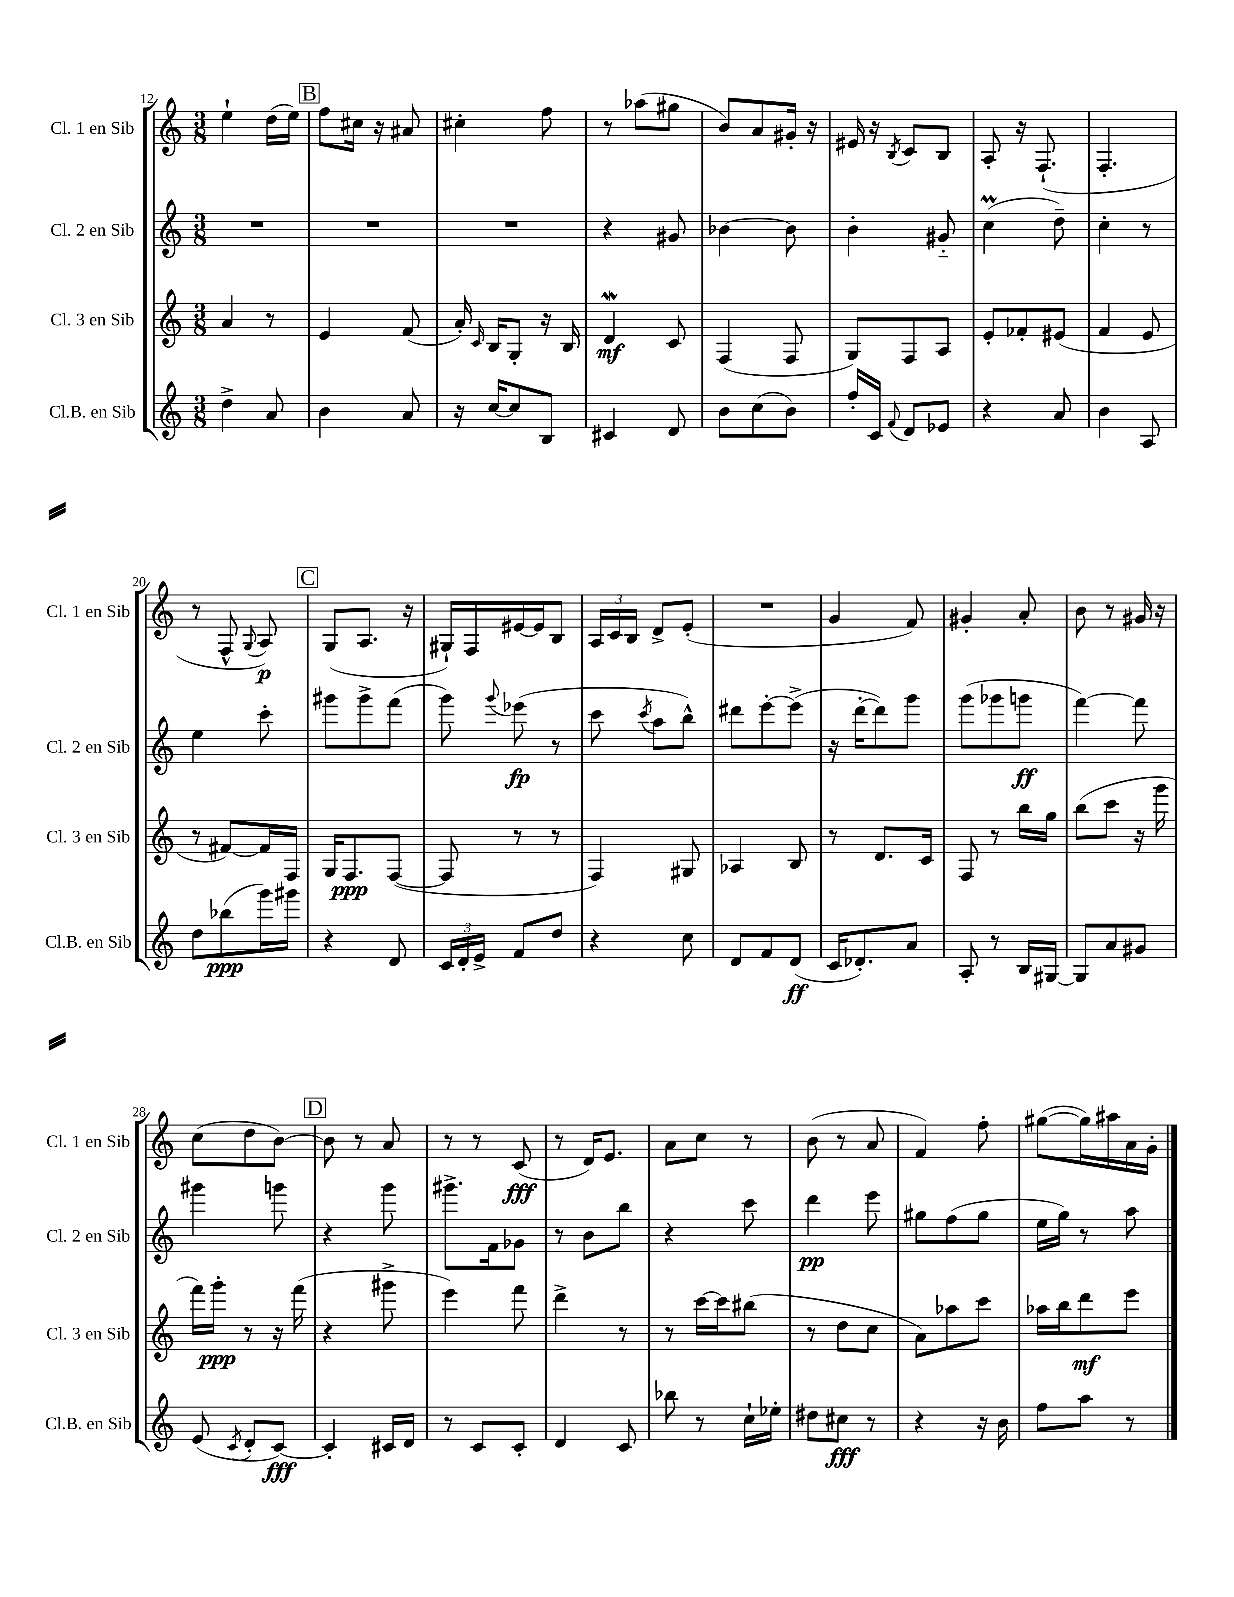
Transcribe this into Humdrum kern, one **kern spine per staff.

**kern	**kern	**kern	**kern
*staff4	*staff3	*staff2	*staff1
*clefG2	*clefG2	*clefG2	*clefG2
*k[]	*k[]	*k[]	*k[]
*M3/8	*M3/8	*M3/8	*M3/8
4dd^	4a	4.r	4ee`
8a	8r	.	(16dd
.	.	.	16ee)
=	=	=	=
4b	4e	4.r	8ff
.	.	.	16cc#
.	.	.	16r
8a	(8f	.	8a#
=	=	=	=
16r	16a')	4.r	4cc#'
.	16qqc	.	.
[16cc	16B	.	.
8cc]	8G'	.	.
8B	16r	.	8ff
.	16B	.	.
=	=	=	=
4c#	4d	4r	8r
.	.	.	(8aa-
8d	8c	8g#	8gg#
=	=	=	=
8b	(4F	[4b-	8b)
(8cc	.	.	8a
8b)	8F	8b-]	16g#'
.	.	.	16r
=	=	=	=
16ff'	8G)	4b'	16e#
16c	.	.	16r
8qqf	.	.	8qB
8d	8F	.	8c
8e-	8A	8g#'~	8B
=	=	=	=
4r	8e'	(4cc	8A'
.	8f-'	.	16r
.	.	.	(8.F`
8a	(8e#	8dd~)	.
=	=	=	=
4b	4f	4cc'	4.F'
8A	8e	8r	.
=	=	=	=
8dd	8r	4ee	8r
(8bb-	[8f#)	.	8F^^
.	.	.	8qqG
16ggg)	16f#]	8ccc'	8A)
16ggg#	16F	.	.
=	=	=	=
4r	16G	8ggg#	(8G
.	8.F	.	.
.	.	8ggg#^	8.A
8d	([8F	(8fff	.
.	.	.	16r
=	=	=	=
24c	8F]	8ggg)	16G#`)
24d'	.	.	.
.	.	.	16F
24e^	.	.	.
.	.	8qqggg	.
8f	8r	(8eee-	[16e#
.	.	.	16e#]
8dd	8r	8r	8B
=	=	=	=
4r	4F)	8ccc	24A
.	.	.	24c
.	.	.	24B
.	.	8qccc	.
.	.	8aa	8d^
8cc	8G#	8bb^^)	(8e'
=	=	=	=
8d	4A-	8ddd#	4.r
8f	.	[8eee'	.
(8d	8B	(8eee^]	.
=	=	=	=
16c	8r	16r	4g
8.d-')	.	[16ddd'	.
.	8.d	8ddd])	.
8a	.	8ggg	8f)
.	16c	.	.
=	=	=	=
8A'	8F	(8ggg	4g#'
8r	8r	8ggg-	.
16B	16bb	8ggg	8a'
[16G#	16gg	.	.
=	=	=	=
8G#]	(8bb	[4fff)	8b
8a	8ccc	.	8r
8g#	16r	8fff]	16g#
.	16ggg	.	16r
=	=	=	=
(8e	16fff)	4ggg#	(8cc
.	16ggg'	.	.
8qc	.	.	.
8d'	8r	.	8dd
[8c)	16r	8ggg	[8b)
.	(16fff	.	.
=	=	=	=
4c']	4r	4r	8b]
.	.	.	8r
16c#	8ggg#^	8ggg	8a
16d	.	.	.
=	=	=	=
8r	4eee)	8.ggg#^	8r
8c	.	.	8r
.	.	16f	.
8c'	8fff	8g-	(8c
=	=	=	=
4d	4ddd^	8r	8r
.	.	8b	16d)
.	.	.	8.e
8c	8r	8bb	.
=	=	=	=
8bb-	8r	4r	8a
8r	[16ccc	.	8cc
.	16ccc]	.	.
16cc`	(8bb#	8ccc	8r
16ee-'	.	.	.
=	=	=	=
8dd#	8r	4ddd	(8b
8cc#	8dd	.	8r
8r	8cc	8eee	8a
=	=	=	=
4r	8a)	8gg#	4f)
.	8aa-	(8ff	.
16r	8ccc	8gg#	8ff'
16b	.	.	.
=	=	=	=
8ff	16aa-	16ee	([8gg#
.	16bb	16gg)	.
8aa	8ddd	8r	16gg#])
.	.	.	16aa#
8r	8eee	8aa	16a
.	.	.	16g'
==	==	==	==
*-	*-	*-	*-
